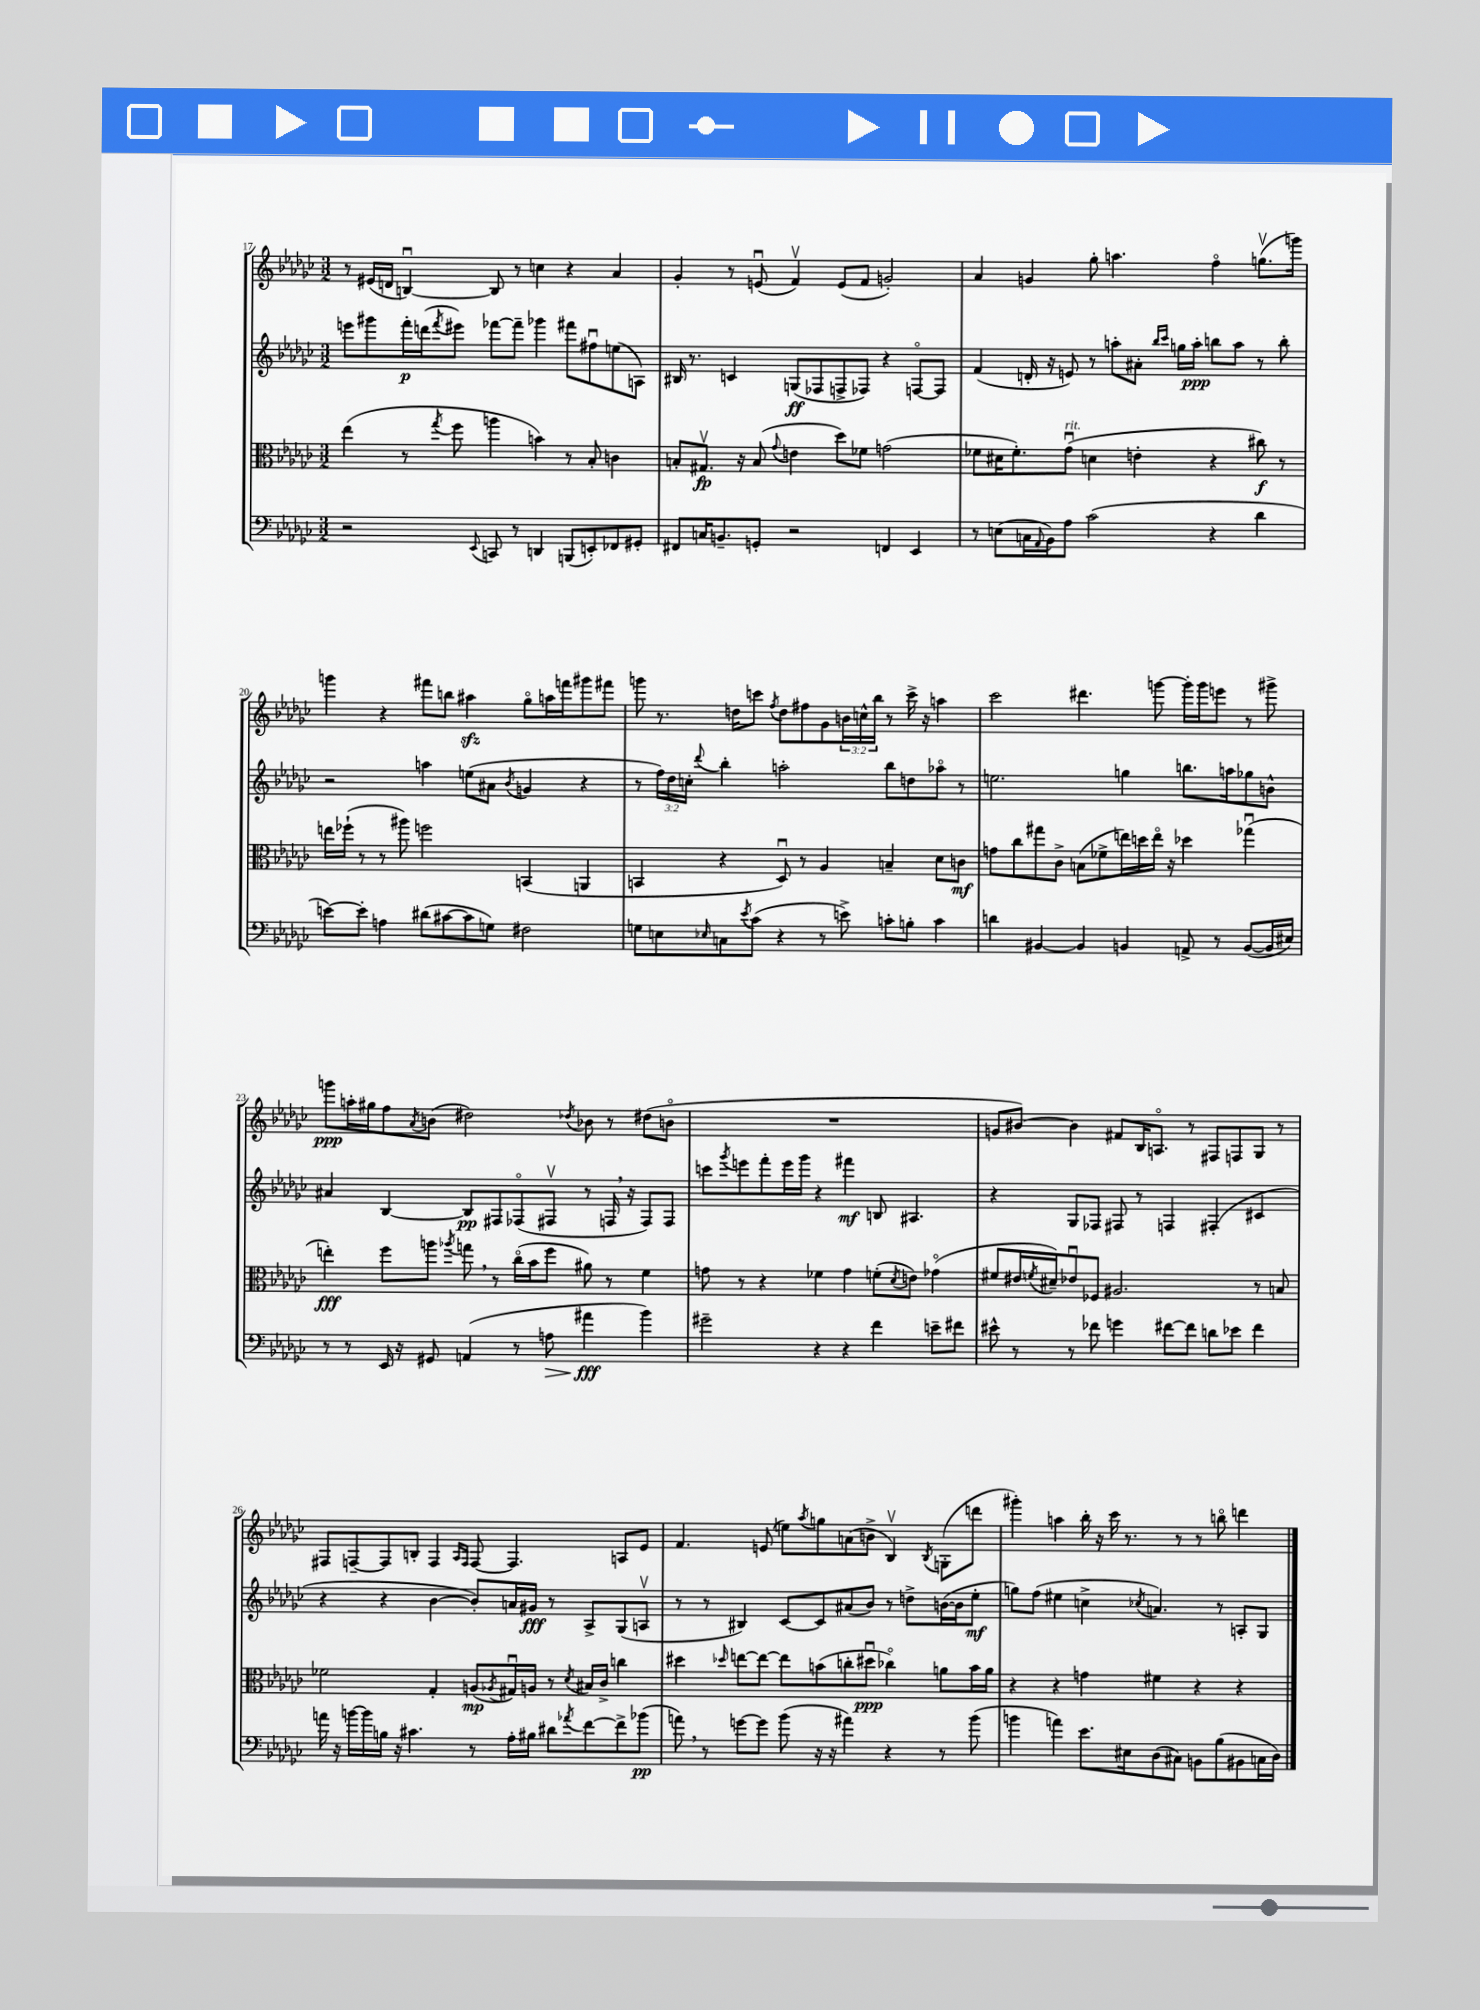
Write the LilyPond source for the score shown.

<<
\new StaffGroup <<
\new Staff = "s0" {
    \clef treble \key ges \major \numericTimeSignature \time 3/2 \override Staff.TupletNumber.text = #tuplet-number::calc-fraction-text
    r8 eis'16( d'16 b4~\downbow) b8 r8 c''4 r4 aes'4 |
    ges'4-. r8 e'8\downbow( f'4\upbow) e'8( f'8 g'2-.) |
    aes'4 g'4 ges''8-. a''4. f''4\flageolet g''8.\upbow( g'''16) |
    g'''4 r4 fis'''8 b''8 ais''4\sfz ges''8\flageolet a''16 f'''16 gis'''8 fis'''8 |
    g'''8 r8. d''16 c'''8 \acciaccatura { f''8 } d''8 fis''8 ges'8 \tuplet 3/2 { b'16 c''16-^ bes''16 } r8 c'''16-> r16 a''4 |
    ces'''2 dis'''4. g'''8~ g'''16-. g'''16 e'''8 r8 gis'''8-> |
    g'''8\ppp a''16-. gis''16 f''8 \acciaccatura { aes'8 } b'8( dis''2) \acciaccatura { des''8 } bes'8 r8 dis''8( b'8\flageolet |
    R1. |
    g'8 bis'8~) bis'4 fis'8 bes16 a8.\flageolet r8 fis8 f8 ges8 r8 |
    fis8 f8~-- f8 b8-. f4 \grace { aes16 f16 } f8~ f4. a8 ees'8 |
    f'4. e'8( e''8) \acciaccatura { aes''8 } g''8 a'8( b'8-> bes4\upbow) \acciaccatura { bes8 } g8-.( d'''8 |
    gis'''4-.) a''4 bes''16-. r16 ces'''16 r8. r8 r8 b''8\flageolet d'''4 \bar "|." |
}
\new Staff = "s1" {
    \clef treble \key ges \major \numericTimeSignature \time 3/2 \override Staff.TupletNumber.text = #tuplet-number::calc-fraction-text
    e'''8 gis'''8 f'''16-.\p d'''16( \acciaccatura { f'''8 } eis'''8) fes'''8~ fes'''8-- ges'''4 fis'''8 fis''8\downbow e''8( a8) |
    bis16 r8. c'4 g8\ff( fes8 f8-> fes8) r4 f8~\flageolet f8 |
    f'4( d'16-. r16 e'8) r8 a''8-. ais'8-. \grace { bes''16 ces'''16 } g''16 a''16-.\ppp b''8 a''8 r8 b''8-. |
    r2 a''4 e''8( ais'8 \acciaccatura { bes'8 } g'4 r4 |
    r8 \tuplet 3/2 { f''16) des''16 c''16-. } \appoggiatura { des'''8 } bes''4-. a''2-. bes''8 d''8 aes''8\flageolet r8 |
    e''2. g''4 b''8. a''16 ges''8 b'8-^ |
    ais'4 bes4~ bes8\pp fis8 fes8\flageolet( fis8\upbow r8 f16 \breathe r16 f8) f8 |
    c'''8 \acciaccatura { ges'''8 } e'''8 f'''8-. e'''16 ges'''16 r4 fis'''4\mf b8 ais4. |
    r4 ges8 fes8 fis8 r8 f4 fis4-.( cis'4 |
    r4 r4 bes'4~ bes'8-.) a'16 gis'16\fff r8 aes8-> ges8( a8\upbow |
    r8 r8 bis4) ces'8~ ces'8 ais'8( bes'8) r8 d''8-> b'16~( b'16 ees''8-.\mf |
    g''8) f''8( eis''4 c''4-> \acciaccatura { ces''8 } a'4.) r8 a8-. ges8 \bar "|." |
}
\new Staff = "s2" {
    \clef alto \key ges \major \numericTimeSignature \time 3/2
    ees''4( r8 \acciaccatura { ges''8 } f''8 a''4 b'4) r8 bes8-. c'4 |
    b8-. gis8.\upbow\fp r16 b8( \appoggiatura { ges'8 } e'4 des''8) fes'8 g'2( |
    fes'8 dis'16 fes'8.-.) ges'8\downbow^\markup { \italic "rit." }( d'4 e'4-. r4 cis''8\f) r8 |
    e''16 fes''16-!( r8 r8 ais''8) f''2 b,4( a,4 |
    b,4 r4 des8\downbow) r8 aes4 b4-- des'8 c'8\mf |
    g'8 ces''8 gis''8 ces'8-> b8( fes'8-> e''16) d''16 e''16\flageolet r16 des''4 ges''4\downbow( |
    e''4-.\fff) f''8 a''8 \acciaccatura { aes''8 } g''8 \breathe r8 ces''16\flageolet( bes'16 f''8 ais'8) r8 f'4 |
    g'8 r8 r4 fes'4 g'4 f'8-.( \acciaccatura { des'8 } e'8) ges'4\flageolet( |
    fis'8 eis'16 \acciaccatura { f'8 } dis'16--) ees'8\downbow fes8 ais2. r8 b8 |
    fes'2 ges4-. a8\mp( \acciaccatura { aes8 } gis16\downbow) a16 r8 \acciaccatura { des'8 } bis16 ces'16-> c''4 |
    dis''4 \grace { des''16 } e''8~ e''8~ e''8 b'8( c''8-. dis''8\downbow\ppp ces''4\flageolet) a'8 b'16 a'16 |
    r4 r4 g'4 fis'4 r4 r4 \bar "|." |
}
\new Staff = "s3" {
    \clef bass \key ges \major \numericTimeSignature \time 3/2
    r2 \appoggiatura { ees,8 } c,8 r8 d,4 b,,8( e,8-.) fes,8 gis,8-. |
    fis,8 c16 b,8.-- g,8-. r2 f,4 ees,4 |
    r8 e8( c16 \appoggiatura { aes,8 } bes,16) aes8 ces'2( r4 des'4 |
    e'8~) e'8-. a4 dis'8( cis'8~ cis'8 g8) fis2 |
    g8 e8 \grace { ees16 } c8 \acciaccatura { ees'8 } ces'8( r4 r8 e'8->) c'8-. b8-. c'4 |
    d'4 bis,4~ bis,4 b,4 a,8-> r8 b,8~( b,16 eis16) |
    r8 r8 ees,16 r16 gis,8 a,4( r8 a8\> ais'4\fff\! bes'4) |
    gis'2-- r4 r4 f'4 e'8-- fis'8 |
    eis'8-^ r8 r8 fes'8 g'4 fis'8~ fis'8 d'8 ees'8 fis'4 |
    a'16 r16 b'16~ b'16 b16 r16 cis'4. r8 aes16-. bis16 dis'8 \acciaccatura { aes'8 } f'8~ f'8-> bes'8\pp( |
    a'8) \breathe r8 g'8~ g'8 bes'8( r16 r16 ais'4) r4 r8 bes'8( |
    b'4 a'4) ees'8. eis16 des8( cis8) b,8 bes8( bis,8 c16 des16) \bar "|." |
}
>>
>>
\layout { \context { \Score currentBarNumber = #17 } }
